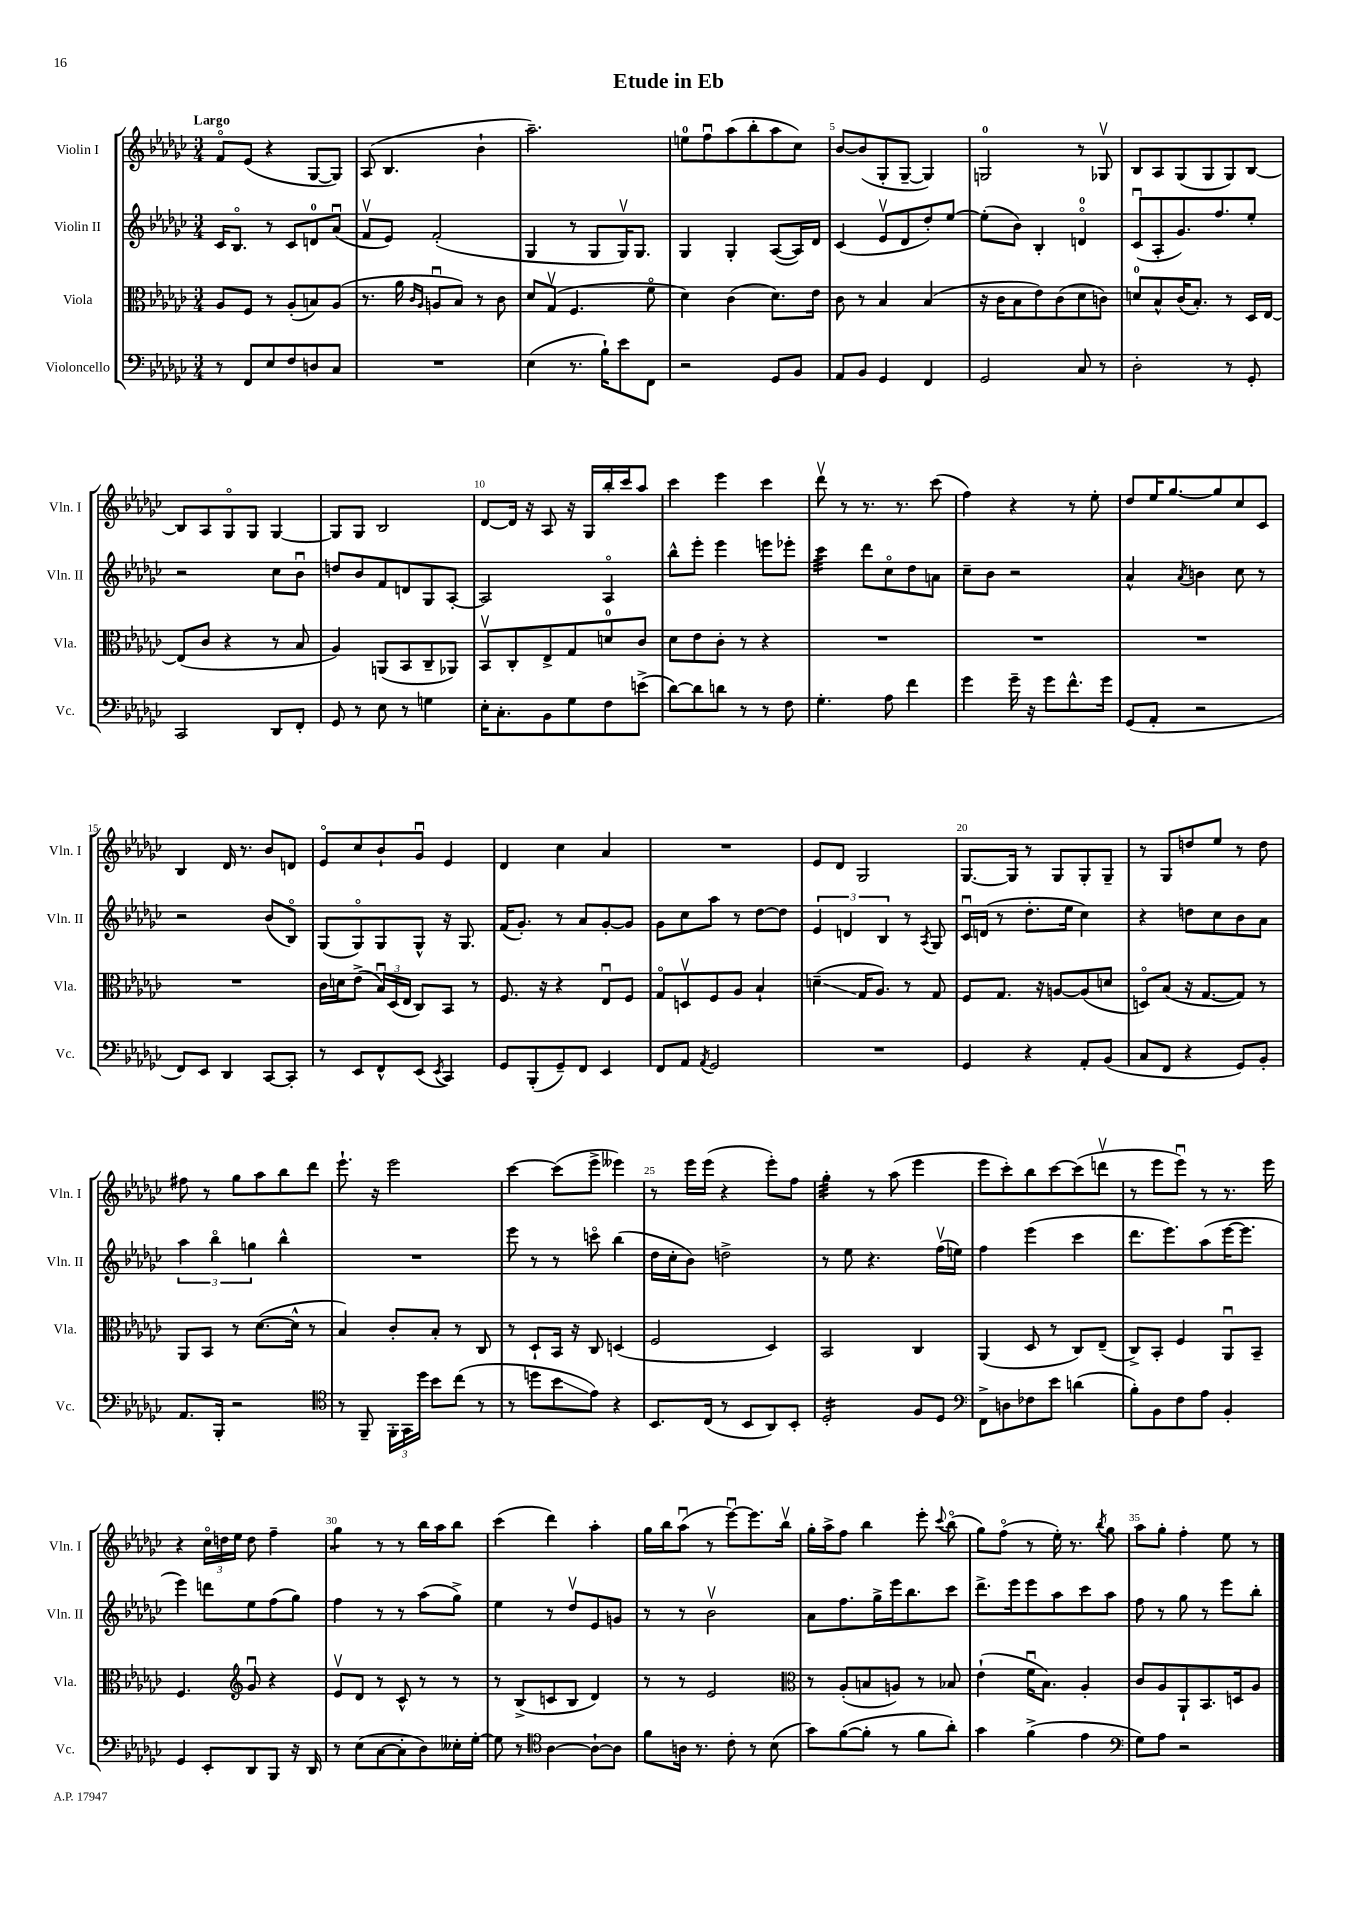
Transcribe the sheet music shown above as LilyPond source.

\header { title = "Etude in Eb" }
<<
\new StaffGroup <<
\new Staff = "s0" \with { instrumentName = "Violin I" shortInstrumentName = "Vln. I" } {
    \clef treble \key ges \major \numericTimeSignature \time 3/4 \tempo "Largo"
    \autoBeamOff f'8[\flageolet ees'8]( r4 ges8[~ ges8]) |
    aes8( bes4. bes'4-! |
    aes''2.--) |
    e''8[-0 f''8\downbow aes''8( bes''8-. aes''8 ces''8]) |
    bes'8[~ bes'8( ges8-. ges8]~-- ges4) |
    g2-0 r8 ges8\upbow |
    bes8[ aes8 ges8( ges8 ges8) bes8]~ |
    bes8[ aes8 ges8\flageolet ges8] ges4~ |
    ges8[ ges8] bes2 |
    des'8[~ des'16] r16 aes8 r16 ges16[ bes''16-. ces'''16 aes''8] |
    ces'''4 ees'''4 ces'''4 |
    des'''8\upbow r8 r8. r8. ces'''8( |
    f''4) r4 r8 ees''8-. |
    des''8[ ees''16 ges''8.~ ges''8 ces''8 ces'8] |
    bes4 des'16 r8. bes'8[ d'8] |
    ees'8[\flageolet ces''8 bes'8-! ges'8]\downbow ees'4 |
    des'4 ces''4 aes'4 |
    R2. |
    ees'8[ des'8] ges2 |
    ges8.[~ ges16] r8 ges8[ ges8-. ges8]-- |
    r8 ges8[ d''8 ees''8] r8 d''8 |
    fis''8 r8 ges''8[ aes''8 bes''8 des'''8] |
    ees'''8.-! r16 ees'''2 |
    ces'''4~ ces'''8[( ees'''8]-> eeses'''4) |
    r8 ees'''16[ ees'''16]( r4 ees'''8[-.) f''8] |
    ges''4:32-. r8 aes''8( ees'''4 |
    ees'''8[ ces'''8-.) bes''8 ces'''8~ ces'''8( d'''8]\upbow |
    r8 ees'''8[ ees'''8]\downbow) r8 r8. ees'''16 |
    r4 \tuplet 3/2 { ces''16[\flageolet d''16 ees''16] } d''8 f''4-- |
    ges''4:8 r8 r8 bes''16[ aes''16 bes''8] |
    ces'''4( des'''4) aes''4-. |
    ges''16[ bes''16 aes''8]\downbow( r8 ees'''8[~\downbow) ees'''8. bes''16]\upbow |
    ges''16[-. aes''16-> f''8] bes''4 ees'''8-. \appoggiatura { ces'''8 } bes''8\flageolet( |
    ges''8[) f''8]\flageolet( r8 ees''16-.) r8. \acciaccatura { bes''8 } ges''8 |
    aes''8[ ges''8]-. f''4-. ees''8 r8 \bar "|." |
}
\new Staff = "s1" \with { instrumentName = "Violin II" shortInstrumentName = "Vln. II" } {
    \clef treble \key ges \major \numericTimeSignature \time 3/4
    \autoBeamOff ces'16[ bes8.]\flageolet r8 ces'8[ d'8-0 aes'8]\downbow( |
    f'8[\upbow ees'8]) f'2-.( |
    ges4 r8 ges8[ ges16\upbow) ges8.] |
    ges4 ges4-. aes8[~( aes16) des'16] |
    ces'4( ees'8[\upbow des'8 des''8-.) ees''8]~ |
    ees''8[-.( bes'8]) bes4-. d'4-0\flageolet |
    ces'8[\downbow( aes8-. ges'8.) f''8. ees''8]-. |
    r2 ces''8[ bes'8]\downbow |
    d''8[ bes'8 f'8 d'8 ges8 aes8]~-. |
    aes2 aes4\flageolet |
    bes''8[-^ ees'''8]-. ees'''4 e'''8[ ees'''8]-. |
    ces'''4:32 des'''8[ ces''8\flageolet des''8 a'8] |
    ces''8[-- bes'8] r2 |
    aes'4-^ \acciaccatura { aes'8 } b'4 ces''8 r8 |
    r2 bes'8[( bes8]\flageolet) |
    ges8[( ges8\flageolet) ges8 ges8]-^ r16 ges8. |
    f'16[( ges'8.]-.) r8 aes'8[ ges'8~-. ges'8] |
    ges'8[ ces''8 aes''8] r8 des''8[~ des''8] |
    \tuplet 3/2 { ees'4 d'4 bes4 } r8 \acciaccatura { aes8 } ges8 |
    ces'16[\downbow d'16]( r8 des''8.[-. ees''16] ces''4) |
    r4 d''8[ ces''8 bes'8 aes'8] |
    \tuplet 3/2 { aes''4 bes''4\flageolet g''4 } bes''4-^ |
    R2. |
    ees'''8 r8 r8 c'''8\flageolet bes''4( |
    des''16[ ces''16-. bes'8]) d''2-> |
    r8 ees''8 r4. f''16[\upbow( e''16]) |
    f''4 ees'''4( ces'''4 |
    des'''8.[ ees'''8.) aes''8( ees'''16~ ees'''8.] |
    ees'''4) d'''8[ ees''8 f''8( ges''8]) |
    f''4 r8 r8 aes''8[( ges''8]->) |
    ees''4 r8 des''8[\upbow ees'8 g'8] |
    r8 r8 bes'2\upbow |
    aes'8[ f''8. ges''16-> ees'''16 bes''8. ces'''8] |
    des'''8.[-> ees'''16 ees'''8 aes''8 ces'''8 aes''8] |
    f''8 r8 ges''8 r8 ees'''8[ bes''8]-. \bar "|." |
}
\new Staff = "s2" \with { instrumentName = "Viola" shortInstrumentName = "Vla." } {
    \clef alto \key ges \major \numericTimeSignature \time 3/4
    \autoBeamOff aes8[ f8] r8 aes8[-.( b8) aes8]( |
    r8. aes'16 \grace { ces'16[ aes16] } a8[\downbow bes8]) r8 ces'8 |
    des'8[ ges8]\upbow( f4. f'8\flageolet |
    des'4) ces'4( des'8.[) ees'16] |
    ces'8 r8 bes4 bes4( |
    r16 ces'16[ bes8 ees'8) ces'8( des'8 c'8]) |
    d'8[-0 bes8-^ ces'16( bes8.]-.) r8 des16[ ees16]~ |
    ees8[( ces'8] r4 r8 bes8 |
    aes4) a,8[( bes,8 ces8-- aes,8]) |
    bes,8[\upbow ces8-. ees8-> ges8 d'8-0 ces'8] |
    des'8[ ees'8 ces'8]-. r8 r4 |
    R2. |
    R2. |
    R2. |
    R2. |
    ces'16[ d'16 ees'8]->( \tuplet 3/2 { bes16[\downbow) des16( ees16] } ces8[) bes,8] r8 |
    f8. r16 r4 ees8[\downbow f8] |
    ges8[\flageolet d8\upbow f8 aes8] bes4-! |
    d'4--\glissando( ges16[ aes8.]) r8 ges8 |
    f8[ ges8.] r16 a8[~ a8( d'8] |
    d8[\flageolet) bes8]( r16 ges8.[~ ges8]) r8 |
    aes,8[ bes,8] r8 des'8.[~( des'16]-^ r8 |
    bes4) ces'8[-. bes8]-. r8 ces8 |
    r8 des8[-! bes,16] r16 ces8 d4( |
    f2 des4) |
    bes,2 ces4 |
    aes,4( des8 r8 ces8[) ees8]--( |
    ces8[->) bes,8]-. f4 aes,8[\downbow bes,8]-- |
    f4. \clef treble ges'8\downbow r4 |
    ees'8[\upbow des'8] r8 ces'8-^ r8 r8 |
    r8 bes8[->( c'8 bes8] des'4) |
    r8 r8 ees'2 |
    \clef alto r8 aes8[-.( b8 a8]) r8 bes8 |
    ees'4-!( f'16[\downbow bes8.]) aes4-. |
    ces'8[ aes8 aes,8-! bes,8. d16 aes8] \bar "|." |
}
\new Staff = "s3" \with { instrumentName = "Violoncello" shortInstrumentName = "Vc." } {
    \clef bass \key ges \major \numericTimeSignature \time 3/4
    \autoBeamOff r8 f,8[ ees8 f8 d8 ces8] |
    R2. |
    ees4( r8. bes16[-!) ees'8 f,8] |
    r2 ges,8[ bes,8] |
    aes,8[ bes,8] ges,4 f,4 |
    ges,2 ces8 r8 |
    des2-. r8 ges,8-. |
    ces,2 des,8[ f,8]-. |
    ges,8 r8 ees8 r8 g4 |
    ees16[-. ces8.-. bes,8 ges8 f8 e'8]->( |
    des'8[~) des'8 d'8] r8 r8 f8 |
    ges4.-. aes8 f'4 |
    ges'4 ges'16-- r16 ges'8[ f'8.-^ ges'16] |
    ges,8[( aes,8]-. r2 |
    f,8[) ees,8] des,4 ces,8[~ ces,8]-. |
    r8 ees,8[ f,8-^ ees,8]( \acciaccatura { ees,8 } ces,4) |
    ges,8[ bes,,8-.( ges,8--) f,8] ees,4 |
    f,8[ aes,8] \acciaccatura { aes,8 } ges,2 |
    R2. |
    ges,4 r4 aes,8[-. bes,8]( |
    ces8[ f,8] r4 ges,8[) bes,8]-. |
    aes,8.[ bes,,16]-. r2 |
    \clef tenor r8 f,8-- \tuplet 3/2 { f,16[-. ges,16 des''16] } bes'8[ ces''8]( r8 |
    r8 d''8[ bes'8\glissando ees'8]) r4 |
    bes,8.[ ces16]( r8 bes,8[ aes,8) bes,8]-. |
    des2:16-. f8[ des8] |
    \clef bass f,8[-> d8 fes8 ees'8] d'4( |
    bes8[-.) bes,8 f8 aes8] bes,4-. |
    ges,4 ees,8[-. des,8 bes,,8] r16 des,16 |
    r8 ees8[( ces8~ ces8-. des8) eeses16-. ges16]~-. |
    ges8 r8 \clef tenor aes4~ aes8[~-! aes8] |
    f'8[ a16] r8. ces'8-. r8 bes8( |
    ges'8[) f'8~( f'8]-. r8 f'8[ aes'8]-.) |
    ges'4 f'4->( ees'4 |
    \clef bass ges8[) aes8] r2 \bar "|." |
}
>>
>>
\layout { \context { \Score \override BarNumber.break-visibility = ##(#f #t #t) barNumberVisibility = #(every-nth-bar-number-visible 5) } }
